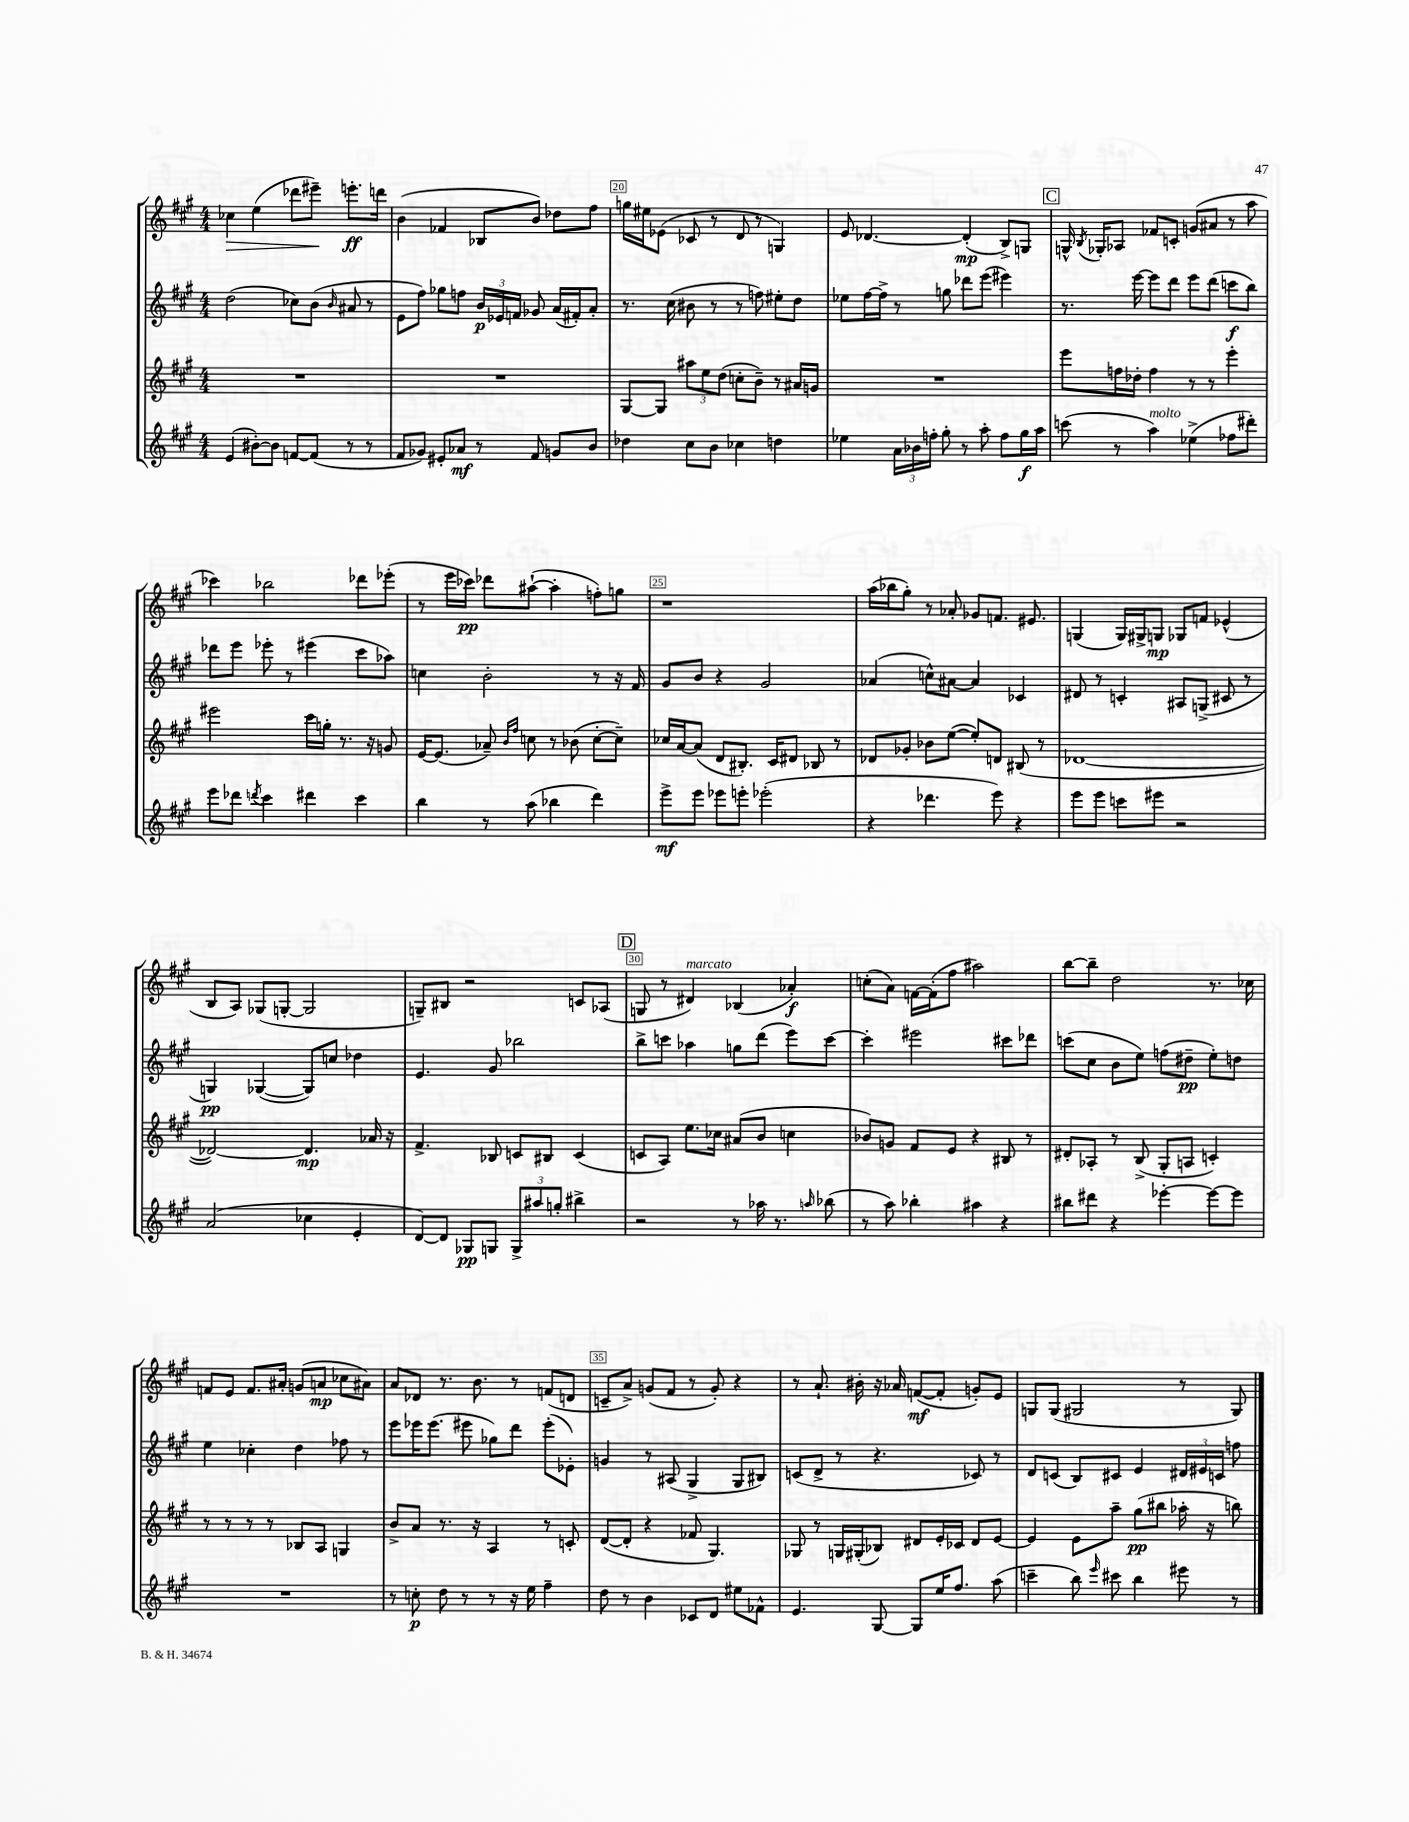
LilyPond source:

<<
\new StaffGroup <<
\new Staff = "s0" {
    \clef treble \key a \major \numericTimeSignature \time 4/4
    \autoBeamOff ces''4\> e''4( des'''8[ eis'''8]--\!) e'''8.[-.\ff d'''16] |
    b'4( fes'4 bes8[ b'8]) des''8[ fis''8] |
    g''16[ eis''16 ees'8]( ces'8 r8 d'8 r8 g4) |
    e'8 des'4.~ des'4-.\mp( b8[->) g8] |
    \mark \markup { \box "C" } g16-^ \acciaccatura { b8 } ges16[-. aes8] fes'8[ c'8]-. g'8[( ais'8] r8 a''8 |
    ces'''4) bes''2 des'''8[ ees'''8]-.( |
    r8 e'''16[ ces'''16]\pp) des'''8[ ais''8]~-!( ais''4-. f''8[-.) g''8] |
    r1 |
    a''16[( bes''16 gis''8]-.) r8 aes'8-. ges'8[ f'8.] eis'8. |
    g4( g16[) gis16-> g8]\mp ges8[ f'8] ees'4-^( |
    b8[ a8]) ges8[( g8]~-. g2 |
    g8[--) bis8] r2 c'8[ aes8]( |
    \mark \markup { \box "D" } g8 r8 dis'4^\markup { \italic "marcato" }) bes4( aes'4-.\f) |
    c''8[-.( a'8]) f'16[~ f'16-.( fis''8] ais''2) |
    b''8[~ b''8]-- d''2 r8. ces''16 |
    f'8[ e'8] f'8.[ ais'16]-. g'8[( a'8]\mp ces''8[ ais'8]) |
    a'8[ des'8] r8. b'8. r8 f'8[( d'8] |
    c'8[-- a'8]->) g'8[( fis'8] r8 g'8-.) r4 |
    r8 a'8.-! bis'16-. r16 aes'16 f'8[~\mf( f'8]-. g'8[-.) e'8] |
    g8[ g8]( gis2 r8 gis8) \bar "|." |
}
\new Staff = "s1" {
    \clef treble \key a \major \numericTimeSignature \time 4/4
    \autoBeamOff d''2( ces''8[) b'8]( \grace { b'16 } ais'8 r8 |
    e'8[ fis''8]) ges''8[ f''8] \tuplet 3/2 { b'16[\p ees'16 f'16] } ges'8 a'16[( fis'16-.) a'8]-. |
    r8. cis''16( bis'8 r8 r8 f''8) eis''8[-. d''8] |
    ees''8[ fis''16~ fis''16]-> r8 g''8 des'''8[ e'''8]( eis'''4) |
    \mark \markup { \box "C" } r8. e'''16~ e'''8[ d'''8] e'''8[ d'''8]( c'''8[\f b''8]) |
    des'''8[ e'''8] ees'''8-. r8 eis'''4( cis'''8[ aes''8]) |
    c''4 b'2-. r8 r16 fis'16 |
    gis'8[ b'8] r4 gis'2 |
    aes'4( c''8[-^) ais'8]~ ais'4 ces'4 |
    dis'8 r8 c'4-. ais8[ g8]->( cis'8 r8 |
    g4\pp) ges4~( ges8[) c''8] des''4 |
    e'4. gis'8 bes''2 |
    \mark \markup { \box "D" } b''8[-> c'''8] aes''4 g''8[ d'''8]( e'''8[) c'''8]~ |
    c'''4-. eis'''2 cis'''8[ des'''8] |
    c'''8[( cis''8] b'8[ e''8]) f''8[( dis''8]--\pp e''8[-.) d''8] |
    e''4 ces''4-. d''4 fes''8 r8 |
    e'''8[ ees'''16 ees'''8.]( eis'''8 ges''8[) d'''8] eis'''8[-.( ees'8]-.) |
    g'4 r8 ais8( gis4-> gis8[ bis8]) |
    c'8[( d'8]-> r8 r4. ces'8) r8 |
    d'8[ c'8]( b8[) cis'8] e'4 \tuplet 3/2 { dis'16[ eis'16 c'16] } f''8 \bar "|." |
}
\new Staff = "s2" {
    \clef treble \key a \major \numericTimeSignature \time 4/4
    \autoBeamOff R1 |
    R1 |
    gis8[~ gis8] \tuplet 3/2 { ais''8[ e''8 d''8]( } c''8[-. b'8]--) r8 ais'16[ g'16] |
    R1 |
    \mark \markup { \box "C" } e'''8[ f''16 des''16]-. f''4 r8 r8 e'''4-. |
    eis'''2 cis'''16[ g''16]-. r8. r16 g'8 |
    e'16[~ e'8.]( aes'8--) \grace { b'16[ fis''16] } c''8 r8 bes'8( c''8[~-. c''8]--) |
    ces''16[ a'16~ a'8]( d'8[ bis8.]-.) cis'16[ dis'8] bes8 r8 |
    des'8[ ges'8]-. bes'8[ e''8]~( e''8[-.) d'8] bis8( r8 |
    des'1~ |
    des'2~) des'4.\mp aes'16 r16 |
    fis'4.-> bes8 c'8[ bis8] c'4( |
    \mark \markup { \box "D" } c'8[ a8]) e''8.[ ces''16] ais'8[( b'8] c''4 |
    bes'8[) g'8] fis'8[ e'8] r4 bis8 r8 |
    dis'8[-. aes8]-. r8 b8->( gis8[-. a8] c'4-.) |
    r8 r8 r8 r8 bes8[ a8] g4 |
    b'8[-> a'8] r8. r16 a4 r8 c'8-. |
    d'8[~( d'8]-. r4 fes'8 gis4.) |
    ges8 r8 g16[ gis16-.( bes8]) dis'8[ e'16-. ces'16] dis'8[ e'8]~ |
    e'4 e'8[ a''8]-- gis''8[\pp( bis''8] aes''16-. r16 b''8) \bar "|." |
}
\new Staff = "s3" {
    \clef treble \key a \major \numericTimeSignature \time 4/4
    \autoBeamOff e'4( bis'8[~-.) bis'8] f'8[~ f'8]( r8 r8 |
    fis'8[ ges'8]) eis'8[-. aes'8]\mf r8 fis'8 g'8[ b'8] |
    des''4 cis''8[ b'8] ces''4 d''4 |
    ees''4 \tuplet 3/2 { a'16[ bes'16 f''16]-. } gis''8-. r8 a''8-. f''8[ gis''16\f a''16] |
    \mark \markup { \box "C" } c'''8( r8 a''4^\markup { \italic "molto" }) ees''4->( fes''8[ dis'''8]-.) |
    e'''8[ des'''8] \acciaccatura { d'''8 } cis'''4 dis'''4 cis'''4 |
    b''4 r8 a''8( bes''4 d'''4) |
    e'''8[->\mf e'''8] ees'''8[ e'''8]-. ees'''2-.( |
    r4 des'''4. e'''8) r4 |
    e'''8[ e'''8] c'''8[ eis'''8] r2 |
    a'2( ces''4 e'4-. |
    d'8[~) d'8] ges8[\pp g8] \tuplet 3/2 { g8[-> ais''8 g''8]-. } bis''4-> |
    \mark \markup { \box "D" } r2 r8 aes''16 r8. \grace { a''16 } bes''8( |
    r8 a''8) bes''4-. ais''4 r4 |
    bis''8[ dis'''8] r4 ees'''4~-. ees'''8[~ ees'''8] |
    R1 |
    r8 c''8-.\p d''8 r8 r8 r16 e''16 fis''4-- |
    d''8 r8 b'4 ces'8[ d'8] eis''8[ fes'8]-^ |
    e'4. gis8~ gis8[ e''16 fis''8.] a''8( |
    c'''4-- b''8) \grace { e'''16 } cis'''8 b''4 eis'''8 r8 \bar "|." |
}
>>
>>
\layout { \context { \Score currentBarNumber = #18 \override BarNumber.break-visibility = ##(#f #t #t) barNumberVisibility = #(every-nth-bar-number-visible 5) \override BarNumber.stencil = #(make-stencil-boxer 0.1 0.3 ly:text-interface::print) } }
